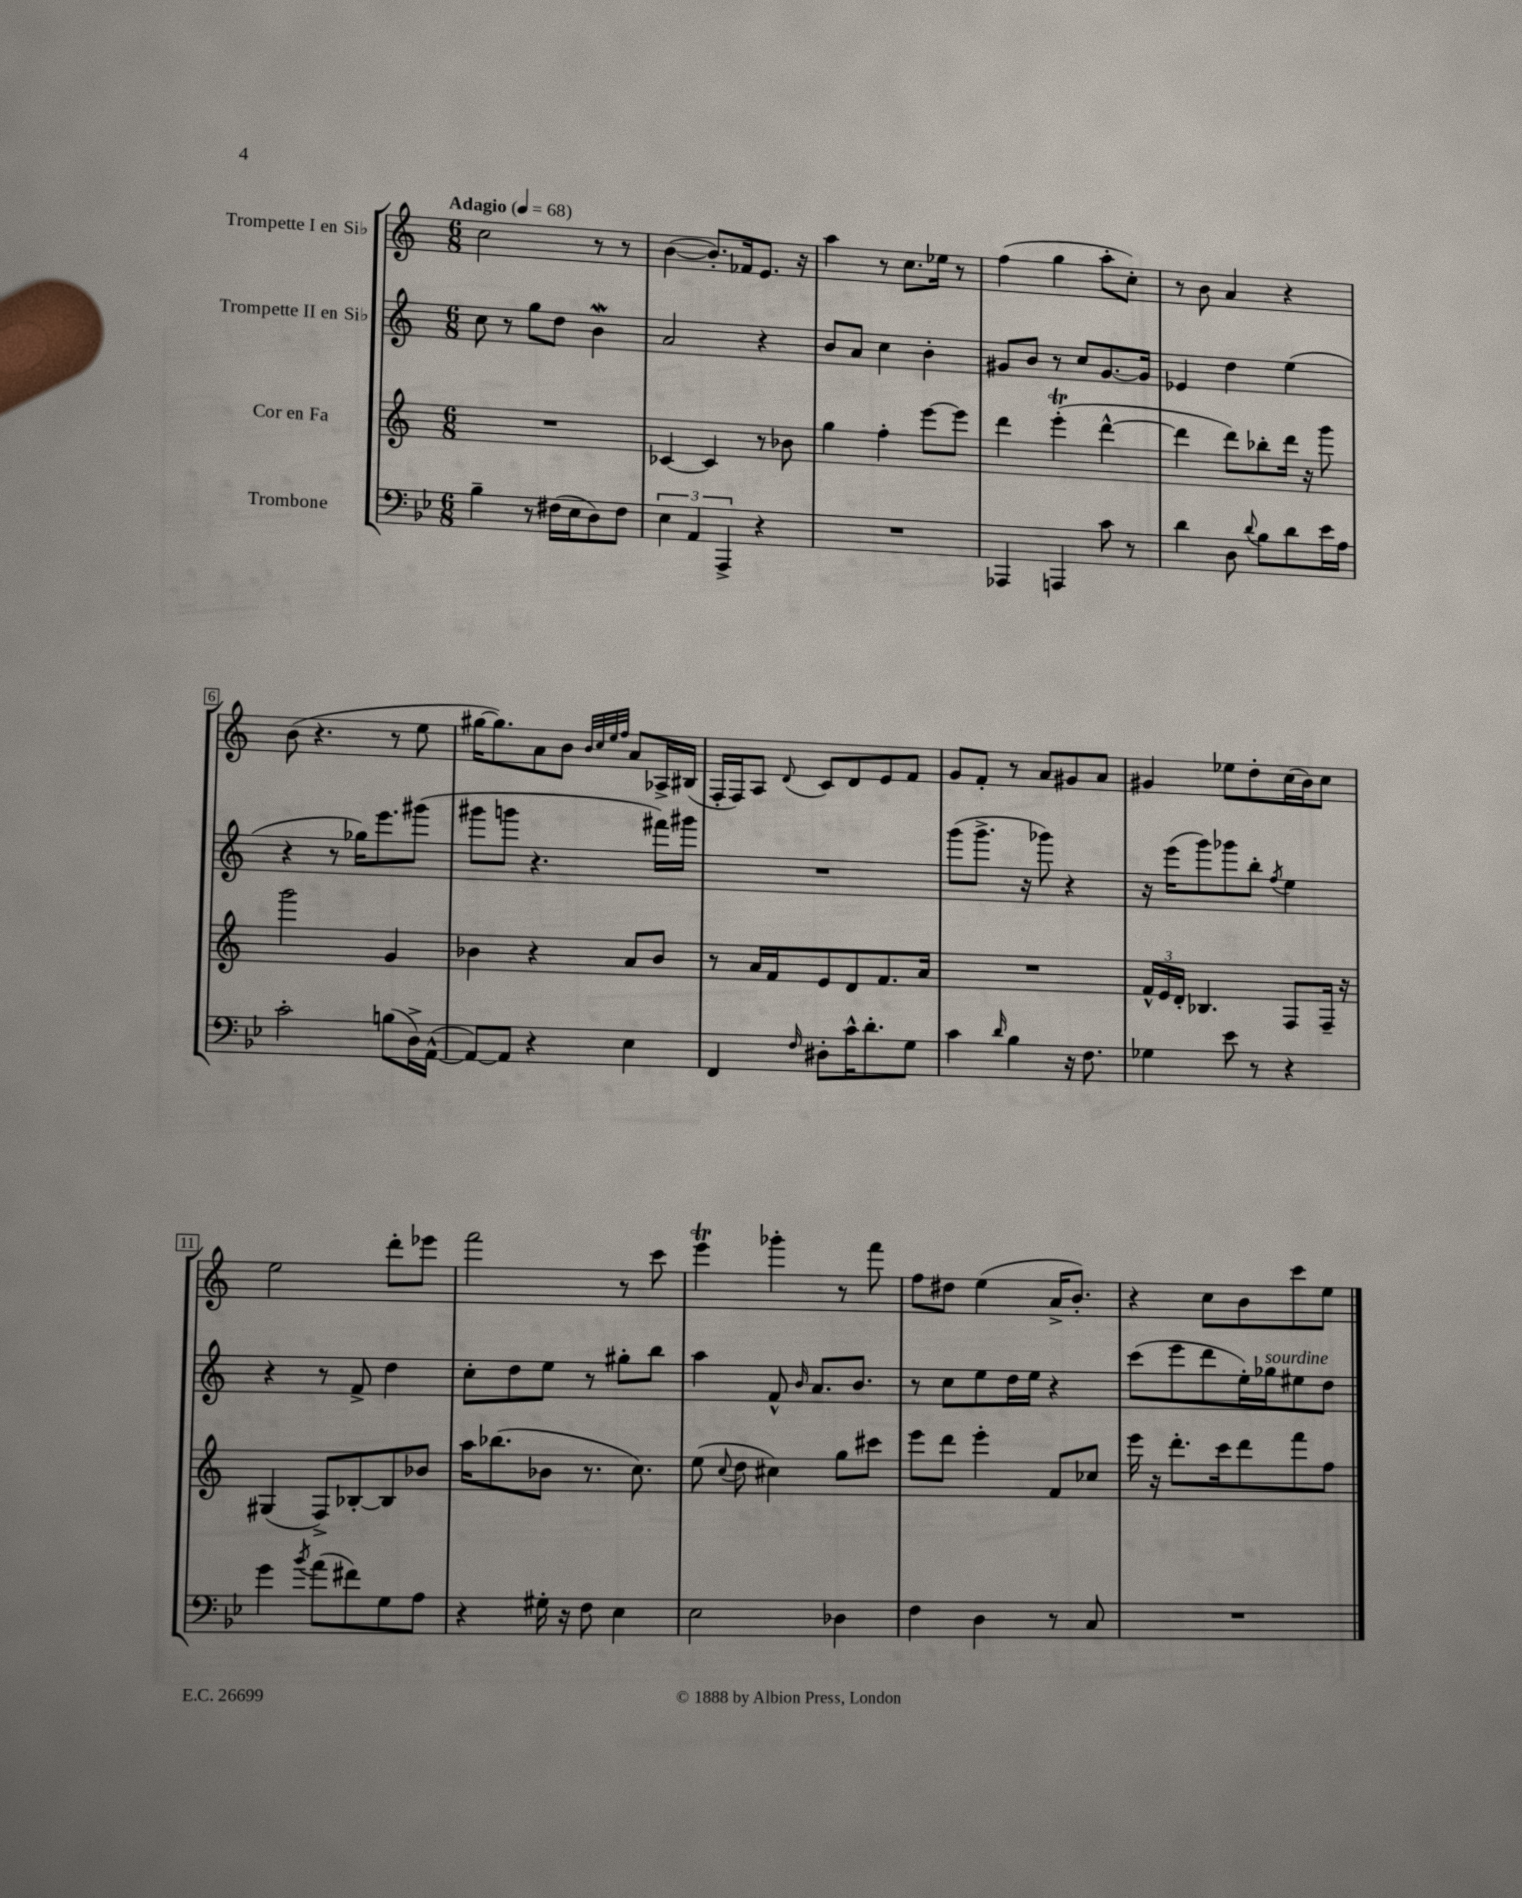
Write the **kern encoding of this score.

**kern	**kern	**kern	**kern
*staff4	*staff3	*staff2	*staff1
*clefF4	*clefG2	*clefG2	*clefG2
*k[b-e-]	*k[]	*k[]	*k[]
*M6/8	*M6/8	*M6/8	*M6/8
*MM68	*MM68	*MM68	*MM68
4B-~	2.r	8cc	2cc
.	.	8r	.
8r	.	8gg	.
(16F#	.	8dd	.
16E-	.	.	.
8D)	.	4b	8r
8F#	.	.	8r
=	=	=	=
6E-	[4c-	2a	([4b
6AA	.	.	.
.	4c-]	.	8.b'])
6AAA^	.	.	.
.	.	.	16f-
4r	8r	4r	8.e
.	8b-	.	.
.	.	.	16r
=	=	=	=
2.r	4gg	8b	4aa
.	.	8a	.
.	4ff'	4cc	8r
.	.	.	8.cc
.	[8eee	4b'	.
.	.	.	16ee-
.	8eee]	.	8r
=	=	=	=
4AAA-	4ddd	8g#	(4ff
.	.	8b	.
4AAA	(4eee'	8r	4gg
.	.	8cc	.
8c	[4ddd^^	[8.g#	8aa'
8r	.	.	8cc')
.	.	16g#]	.
=	=	=	=
4d	4ddd]	4e-	8r
.	.	.	8b
8D	8ddd)	4dd	4a
8qqd	.	.	.
8B-	8bb-'	.	.
8d	16ddd	(4ee	4r
.	16r	.	.
16e-	8ggg	.	.
16A	.	.	.
=	=	=	=
2c'	2ggg	4r	(8b
.	.	.	4.r
.	.	8r	.
.	.	16gg-)	.
.	.	8.eee	.
(8B	4g	.	8r
16D^)	.	(8ggg#	8ee
([16AA^^	.	.	.
=	=	=	=
8AA_)	4b-	8ggg#	[16gg#
.	.	.	8.gg#])
8AA]	.	8ggg	.
4r	4r	4.r	8a
.	.	.	8b
.	.	.	32qqb
.	.	.	32qqcc
.	.	.	32qqee
.	.	.	32qqff
4E-	8a	.	8a
.	8b-	16fff#)	16A-^
.	.	16ggg#	(16B#
=	=	=	=
4FF	8r	2.r	16F'
.	.	.	16F)
.	16a	.	8A
.	16f	.	.
16qqF	.	.	8qqd
8D#'	8e	.	8c
16c^^	8d	.	8d
8.d'	.	.	.
.	8.f	.	8e
8G	.	.	8f
.	16a	.	.
=	=	=	=
4c	2.r	(8ggg	8g
.	.	8.ggg^	8f'
16qqd	.	.	.
4B-	.	.	8r
.	.	16r	.
.	.	8ggg-)	8a
16r	.	4r	8g#
8.F	.	.	.
.	.	.	8a
=	=	=	=
4G-	24f^^	16r	4g#
.	24e	.	.
.	.	(16eee	.
.	24d'	.	.
.	4.B-	8ggg)	.
8e-	.	8ggg-	8ee-
8r	.	8bb'	8dd'
.	.	8qff	.
4r	8F	4ee	(16cc
.	.	.	16b)
.	16F~	.	8cc
.	16r	.	.
=	=	=	=
4g	(4G#	4r	2ee
8qb-	.	.	.
(8a	8F^)	8r	.
8f#)	[8B-'	8f^	.
8G	8B-]	4dd	8ddd'
8A	8b-	.	8eee-
=	=	=	=
4r	16aa	8cc'	2fff
.	(8.bb-	.	.
.	.	8dd	.
16G#'	8b-	8ee	.
16r	.	.	.
8F	8.r	8r	.
4E-	.	8gg#'	8r
.	8.cc)	.	.
.	.	8bb	8ccc
=	=	=	=
2E-	(8ee	4aa	4eee
.	8qqcc	.	.
.	8dd	.	.
.	4cc#)	8f^^	4ggg-'
.	.	16qqb	.
.	.	8.a	.
4D-	8gg	.	8r
.	.	8.b	.
.	8ccc#	.	8fff
=	=	=	=
4F	8eee	8r	8ff
.	8ddd	8cc	8dd#
4D	4eee'	8ee	(4ee
.	.	16dd	.
.	.	16ee	.
8r	8f	4r	16a^
.	.	.	8.b')
8C	8cc-	.	.
=	=	=	=
2.r	16eee	(8ccc	4r
.	16r	.	.
.	8.ddd'	8eee	.
.	.	8ddd	8cc
.	16ccc	.	.
.	8ddd	16ee')	8b
.	.	16gg-	.
.	8fff	8ee#	8ccc
.	8ff	8dd	8ee
==	==	==	==
*-	*-	*-	*-
